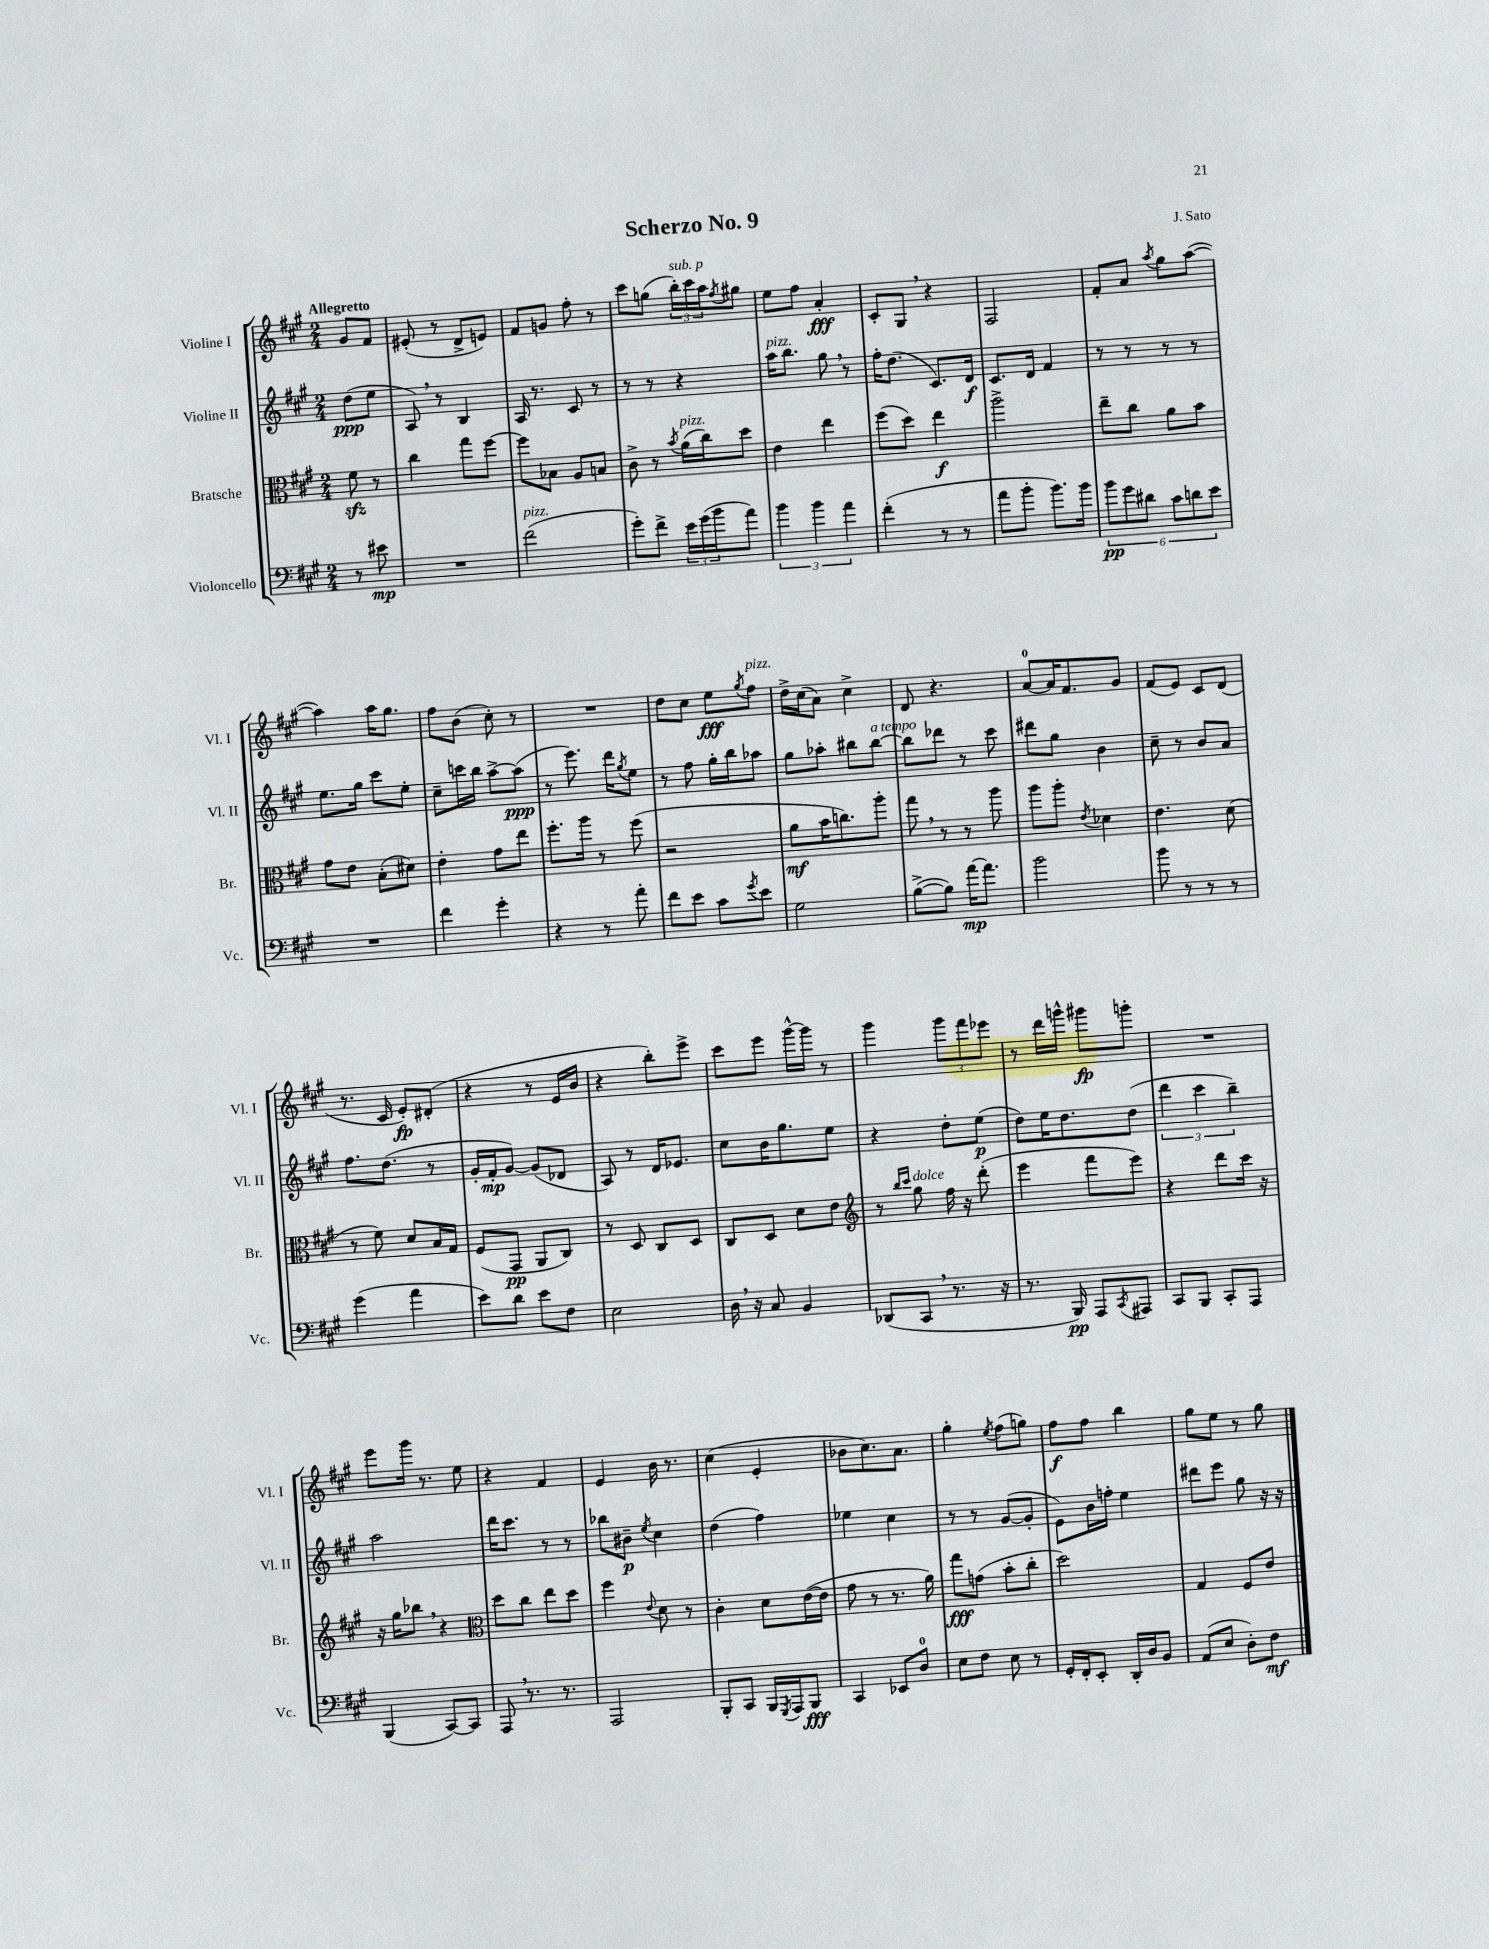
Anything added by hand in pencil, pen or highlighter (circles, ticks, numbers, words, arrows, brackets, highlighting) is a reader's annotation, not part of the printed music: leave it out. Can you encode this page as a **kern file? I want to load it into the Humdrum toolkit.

**kern	**kern	**kern	**kern
*staff4	*staff3	*staff2	*staff1
*clefF4	*clefC3	*clefG2	*clefG2
*k[f#c#g#]	*k[f#c#g#]	*k[f#c#g#]	*k[f#c#g#]
*M2/4	*M2/4	*M2/4	*M2/4
8r	8f#\	(8dd\L	8g#/L
8e#\	8r	8ee\J	8f#/J
=	=	=	=
2r	4cc#\	8A/)	(8e#'/
.	.	8r	8r
.	8gg#\L	4B/	8d^/L
.	[8ff#\J	.	8e/J)
=	=	=	=
(2f#\	8ff#\]L	16A/	8f#/L
.	.	8.r	.
.	8B-\J	.	8g/J
.	8A/L	8c#/	8ff#'\
.	8B/J	8r	8r
=	=	=	=
8g#'\L)	8c#^\	8r	8ccc#\L
8f#^\J	8r	8r	(8gg\J
.	8qb/	.	.
24e\LL	(16a\LL	4r	24bb'\LL)
(24g#\	.	.	24ccc#\
.	16cc#\J)	.	.
24b\J	.	.	24aa\J
.	.	.	8qff#/
8a\J)	8dd\J	.	8gg#\J
=	=	=	=
6b\	4e\	16aa\LK	8ee\L
.	.	8.bb\J	.
.	.	.	8ff#\J
6b\	.	.	.
.	4ee\	8gg#\	4a'/
6a\	.	.	.
.	.	8r	.
=	=	=	=
(4f#'\	(8ff#\L	16ff#'\LK	8c#'/L
.	.	(8.dd\J	.
.	8dd\J)	.	8G#/J
8r	4ee\	8.c#/L)	4r
8r	.	.	.
.	.	16d/Jk	.
=	=	=	=
8a\L	2aa^\	8.c#/L	2F#/
8b'\J	.	.	.
.	.	16d/Jk	.
8.b\L)	.	4f#/	.
16b\Jk	.	.	.
=	=	=	=
12b\L	8ee~\L	8r	8f#'/L
12g#\	.	.	.
.	8cc#\J	8r	8a/J
12d#\J	.	.	.
.	.	.	8qaa/
12c#\L	8a\L	8r	8gg#\L
12d\	.	.	.
.	8b\J	8r	([8aa\J
12e\J	.	.	.
=	=	=	=
2r	8g#\L	8.ee\L	4aa\])
.	8e\J	.	.
.	.	16gg#\Jk	.
.	(8B'\L	8ccc#\L	16aa\LK
.	.	.	8.gg#\J
.	8d#\J)	8ee'\J	.
=	=	=	=
4f#\	4e'\	8cc#~\L	8ff#\L
.	.	16ccc\L	(8b\J
.	.	16bb\JJ	.
4g#'\	8g#\L	[8aa^\L	8cc#'\)
.	8ee\J	(8aa\]J	8r
=	=	=	=
4r	8.ff#'\L	8r	2r
.	.	8.eee\)	.
.	16aa\Jk	.	.
8r	8r	.	.
.	.	16ddd\LK	.
.	.	8qgg#/	.
8a'\	(8ff#\	8ee\J	.
=	=	=	=
8f#\L	2r	8r	8dd\L
8e\J	.	8ff#\	8cc#\J
8c#\L	.	16gg#'\LL	8ee\L
.	.	16bb\J	.
8qg#/	.	.	8qgg#/
8e\J	.	8aa-\J	8ff#\J
=	=	=	=
2G#\	8a\L	8gg#\L	16dd^\LL
.	.	.	(16cc#\J
.	16b\K	8aa-'\J	8a\J)
.	8.cc\)	.	.
.	.	8bb#\L	4cc#^\
.	8aa'\J	[8bb#\J	.
=	=	=	=
([8B^\L	8gg#\	8bb#\]L	8d/
8B\]J)	8r	8ddd-\J	4.r
[16a\LK	8r	8r	.
8.a\]J	.	.	.
.	8aa\	8ccc#\	.
=	=	=	=
2b\	8aa\L	8ddd#\L	[8a/L
.	8aa'\J	8gg#\J	16a/]K
.	.	.	8.f#/
.	8qe/	.	.
.	4d-\	4b\	.
.	.	.	8g#/J
=	=	=	=
8b\	4.e\	8cc#~\	(8f#/L
8r	.	8r	8e/J)
8r	.	8b/L	8c#/L
8r	(8d\	8a/J	(8d/J
=	=	=	=
(4g#\	8r	8.ff#\L	8.r
.	8f#\)	.	.
.	.	(8.dd\J	16c#/
4a\	8d/L	.	8e'/L)
.	16B/L	8r	(8d#'/J
.	16G#/JJ	.	.
=	=	=	=
8e\L)	(8F#/L	16g#'/LL	4r
.	.	16f#'/J	.
8d\J	8GG#/J	[8g#/J)	.
8e\L	8AA/L	(8g#/]L	8r
8F#\J	8C#/J)	8d-/J	16e/LL
.	.	.	16b/JJ
=	=	=	=
2E\	8r	8A/)	4r
.	8D/	8r	.
.	8C#/L	16d/LK	8bb'\L)
.	.	8.e-/J	.
.	8D/J	.	8eee^\J
=	=	=	=
16D\	8C#/L	8cc#\L	8ccc#\L
16r	.	.	.
8C#/	8D/J	16b\K	8eee\J
.	.	8.gg#\	.
4BB/	8d\L	.	[16ggg#^^\LL
.	.	.	16ggg#\]JJ
.	8e\J	8ee\J	8r
=	=	=	=
*	*clefG2	*	*
(8DD-/L	8r	4r	4ggg#\
.	16qqbb/LL	.	.
.	16qqccc#/JJ	.	.
8CC#/J	8gg#\	.	.
8.r	16ff#\	8dd'\L	12ggg#\L
.	16r	.	.
.	.	.	12fff#\
.	(8ddd'\	(8ee\J	.
.	.	.	12eee-\J
16r	.	.	.
=	=	=	=
8.r	4eee\	8dd\L)	8r
.	.	16ee\K	16ddd\LL
16BBB/)	.	8.dd\	16ggg^^\JJ
8AAA/L	8fff#\L	.	8ggg#\L
8qCC#/	.	.	.
8AAA#/J	8eee\J)	(8dd\J	8ggg'\J
=	=	=	=
8CC#/L	4r	6ddd\	2r
8BBB/J	.	.	.
.	.	6ccc#\	.
8CC#'/L	8ddd\L	.	.
.	.	6bb~\)	.
8AAA/J	16ccc#\Jk	.	.
.	16r	.	.
=	=	=	=
(4BBB/	16r	2aa\	8eee\L
.	16gg#\LK	.	.
.	8bb-\J	.	16ggg#\Jk
.	.	.	8.r
[8CC#/L)	4r	.	.
8CC#/]J	.	.	8ee\
=	=	=	=
*	*clefC3	*	*
8AAA/	8dd\L	16ddd\LK	4r
.	.	8.ccc#\J	.
8.r	8cc#\J	.	.
.	8ee\L	8r	4f#/
8.r	.	.	.
.	8dd\J	8r	.
=	=	=	=
2AAA/	4ff#\	8bb-\L	4e/
.	.	8b#~\J	.
.	8qqe/	8qee/	.
.	8d\	4cc#\	16b\
.	.	.	8.r
.	8r	.	.
=	=	=	=
8BBB'/L	4c#'\	(4dd\	(4cc#\
8CC#/J	.	.	.
16BBB/LL	8d\L	4ff#\)	4e'/
8qGGG#/	.	.	.
16AAA/J	.	.	.
8BBB/J	([16e\L	.	.
.	16e\]JJ	.	.
=	=	=	=
4CC#/	8g#\	4ee-\	8b-\L
.	8r	.	8.cc#\)
8EE-/L	8.r	4cc#\	.
.	.	.	8.a\J
8D/J	.	.	.
.	16a\)	.	.
=	=	=	=
8E\L	8gg#\L	8r	4gg#'\
8F#\J	(8g\J	8r	.
.	.	.	8qee/
8E\	8b'\L	([8g#/L	(8ff#\L
8r	8cc#'\J	8g#'/]J	8gg\J)
=	=	=	=
16GG#'/LL	2dd\)	8e\L)	8ff#\L
16FF#'/J	.	.	.
8EE'/J	.	16b\L	8ff#\J
.	.	16ff'\JJ	.
16DD'/LL	.	4ee\	4bb\
16D/J	.	.	.
8BB/J	.	.	.
=	=	=	=
(8AA/L	4G#/	8ddd#\L	8gg#\L
8E/J	.	8eee\J	8ee\J
8D'\L)	8F#/L	8gg#\	8r
8F#\J	8e/J	16r	8gg#\
.	.	16r	.
==	==	==	==
*-	*-	*-	*-
